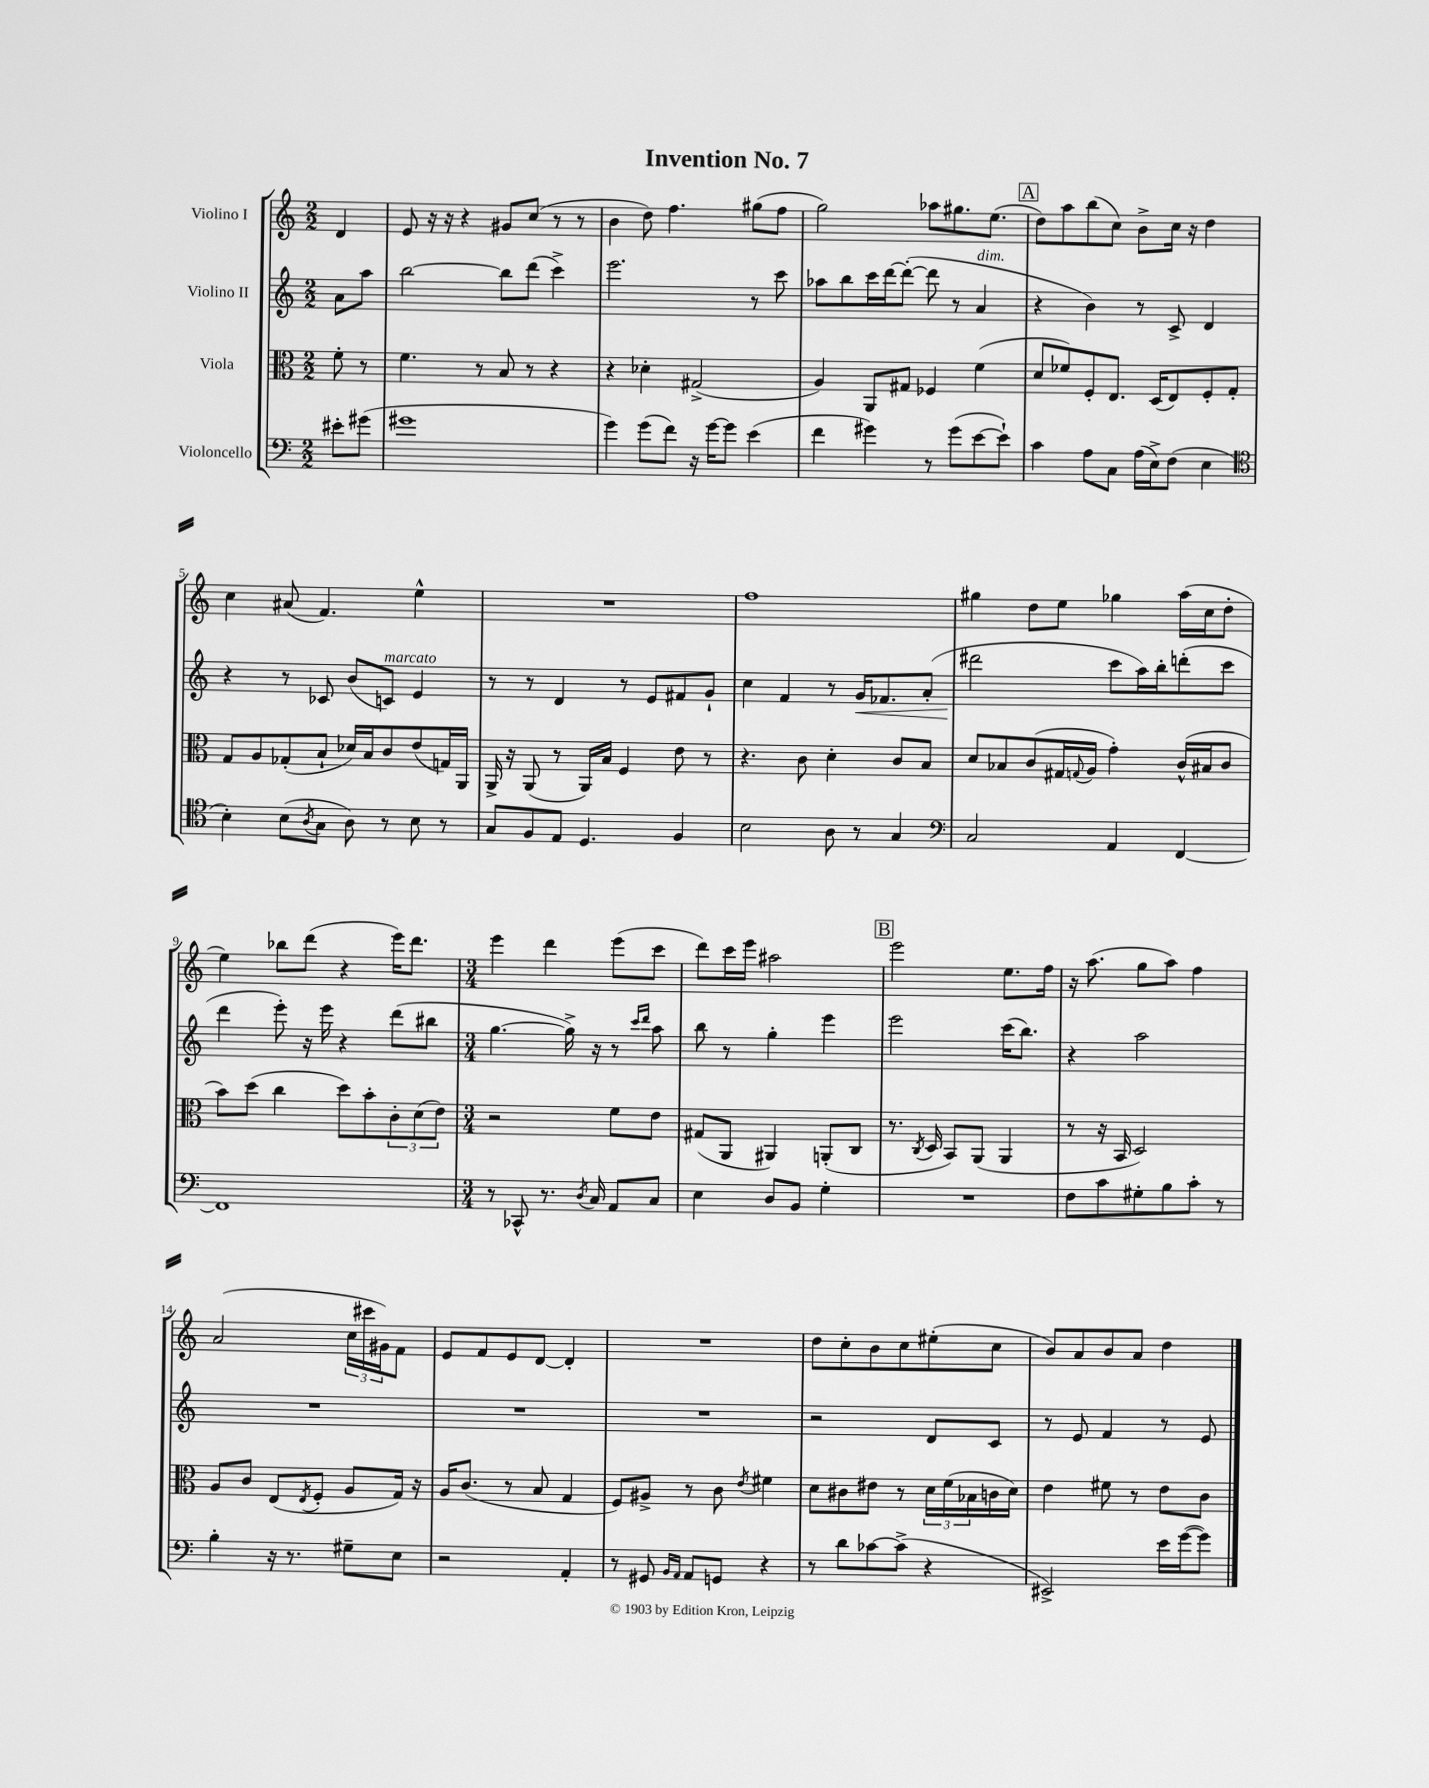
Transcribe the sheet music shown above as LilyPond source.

\header { title = "Invention No. 7" }
<<
\new StaffGroup <<
\new Staff = "s0" \with { instrumentName = "Violino I" } {
    \clef treble \key c \major \numericTimeSignature \time 2/2 \partial 4
    d'4 |
    e'8 r16 r16 r4 gis'8 c''8( r8 r8 |
    b'4 d''8) f''4. gis''8( f''8 |
    g''2) aes''8 gis''8. e''8.( |
    \mark \markup { \box "A" } d''8) a''8 b''8( c''8) b'8-> c''16 r16 d''4 |
    c''4 ais'8( f'4.) e''4-^ |
    R1 |
    f''1 |
    gis''4 d''8 e''8 ges''4 a''16( c''16 d''8-. |
    e''4) bes''8 d'''8( r4 e'''16) d'''8. |
    \numericTimeSignature \time 3/4 e'''4 d'''4 e'''8( c'''8 |
    d'''8) c'''16 e'''16 ais''2 |
    \mark \markup { \box "B" } e'''2 e''8. f''16 |
    r16 a''8.( g''8 a''8) f''4 |
    a'2( \tuplet 3/2 { c''16 cis'''16 gis'16) } f'8 |
    e'8 f'8 e'8 d'8~ d'4-. |
    R2. |
    d''8 c''8-. b'8 c''8 eis''8-.( c''8 |
    b'8) a'8 b'8 a'8 d''4 \bar "|." |
}
\new Staff = "s1" \with { instrumentName = "Violino II" } {
    \clef treble \key c \major \numericTimeSignature \time 2/2 \partial 4
    a'8 a''8 |
    b''2~ b''8 d'''8( c'''4->) |
    e'''2. r8 c'''8 |
    aes''8 b''8 c'''16 d'''16~ d'''8~-.( d'''8 r8 a'4^\markup { \italic "dim." } |
    \mark \markup { \box "A" } r4 b'4) r8 c'8-> d'4 |
    r4 r8 ces'8 b'8( c'8^\markup { \italic "marcato" }) e'4 |
    r8 r8 d'4 r8 e'8 fis'8 g'8-! |
    c''4 f'4 r8 g'16\< fes'8. a'8-.( |
    dis'''2\! c'''8 a''16) b''16-. d'''8-.( c'''8 |
    d'''4 e'''8-.) r16 e'''16 r4 d'''8( bis''8 |
    \numericTimeSignature \time 3/4 g''4.~ g''16->) r16 r8 \grace { c'''16 d'''16 } a''8 |
    b''8 r8 g''4-. e'''4 |
    \mark \markup { \box "B" } e'''2 c'''16( b''8.) |
    r4 a''2 |
    R2. |
    R2. |
    R2. |
    r2 d'8 c'8 |
    r8 e'8 f'4 r8 e'8 \bar "|." |
}
\new Staff = "s2" \with { instrumentName = "Viola" } {
    \clef alto \key c \major \numericTimeSignature \time 2/2 \partial 4
    f'8-. r8 |
    f'4. r8 b8 r8 r4 |
    r4 des'4-. gis2->( |
    a4) a,8 gis8 fes4 f'4( |
    \mark \markup { \box "A" } d'8 fes'8) f8-. e8. d16( e8) f8-. g8-. |
    g8 a8 ges8-.( b8-! des'16) b16 c'8 e'8( g16) a,16 |
    a,16-> r16 a,8( r8 a,16) b16 f4 e'8 r8 |
    r4. c'8 d'4-. c'8 b8 |
    d'8 bes8 c'8( gis16 \appoggiatura { g8 } a16 g'4-.) c'16-^( bis16 c'8 |
    b'8) d''8( c''4 d''8) b'8-. \tuplet 3/2 { c'8-. d'8( e'8) } |
    \numericTimeSignature \time 3/4 r2 f'8 e'8 |
    gis8( a,8 ais,4) a,8-.( c8 |
    \mark \markup { \box "B" } r8. \acciaccatura { c8 } d16 b,8) a,8( a,4 |
    r8 r16 b,16 d2) |
    a8 c'8 e8( \acciaccatura { e8 } f8-. a8 g16) r16 |
    a16 c'8.( r8 b8 g4 |
    f8) ais8-> r8 c'8 \acciaccatura { e'8 } fis'4 |
    d'8 cis'8 eis'8 r8 \tuplet 3/2 { d'16 f'16( bes16 } c'16 d'16) |
    e'4 fis'8 r8 e'8 c'8 \bar "|." |
}
\new Staff = "s3" \with { instrumentName = "Violoncello" } {
    \clef bass \key c \major \numericTimeSignature \time 2/2 \partial 4
    eis'8-. gis'8( |
    gis'1 |
    g'4) g'8( f'8) r16 g'16~ g'8 e'4( |
    f'4 gis'4) r8 gis'8( e'8~ e'8-!) |
    \mark \markup { \box "A" } c'4 a8 c8 a16( e16->) f8( e4 |
    \clef tenor b4-.) b8( \acciaccatura { a8 } g8 a8) r8 b8 r8 |
    g8 f8 e8 d4. f4 |
    b2 a8 r8 g4 |
    \clef bass c2 a,4 f,4~ |
    f,1 |
    \numericTimeSignature \time 3/4 r8 ces,8-^ r8. \acciaccatura { d8 } c16 a,8 c8 |
    e4 d8 b,8 g4-. |
    \mark \markup { \box "B" } R2. |
    f8 c'8 gis8-. b8 c'8-. r8 |
    b4-. r16 r8. gis8-- e8 |
    r2 a,4-. |
    r8 gis,8 \grace { b,16 a,16 } a,8 g,8 r4 |
    r8 d'8 ces'8~ ces'8->( r4 |
    eis,2->) e'16 g'16~( g'8) \bar "|." |
}
>>
>>
